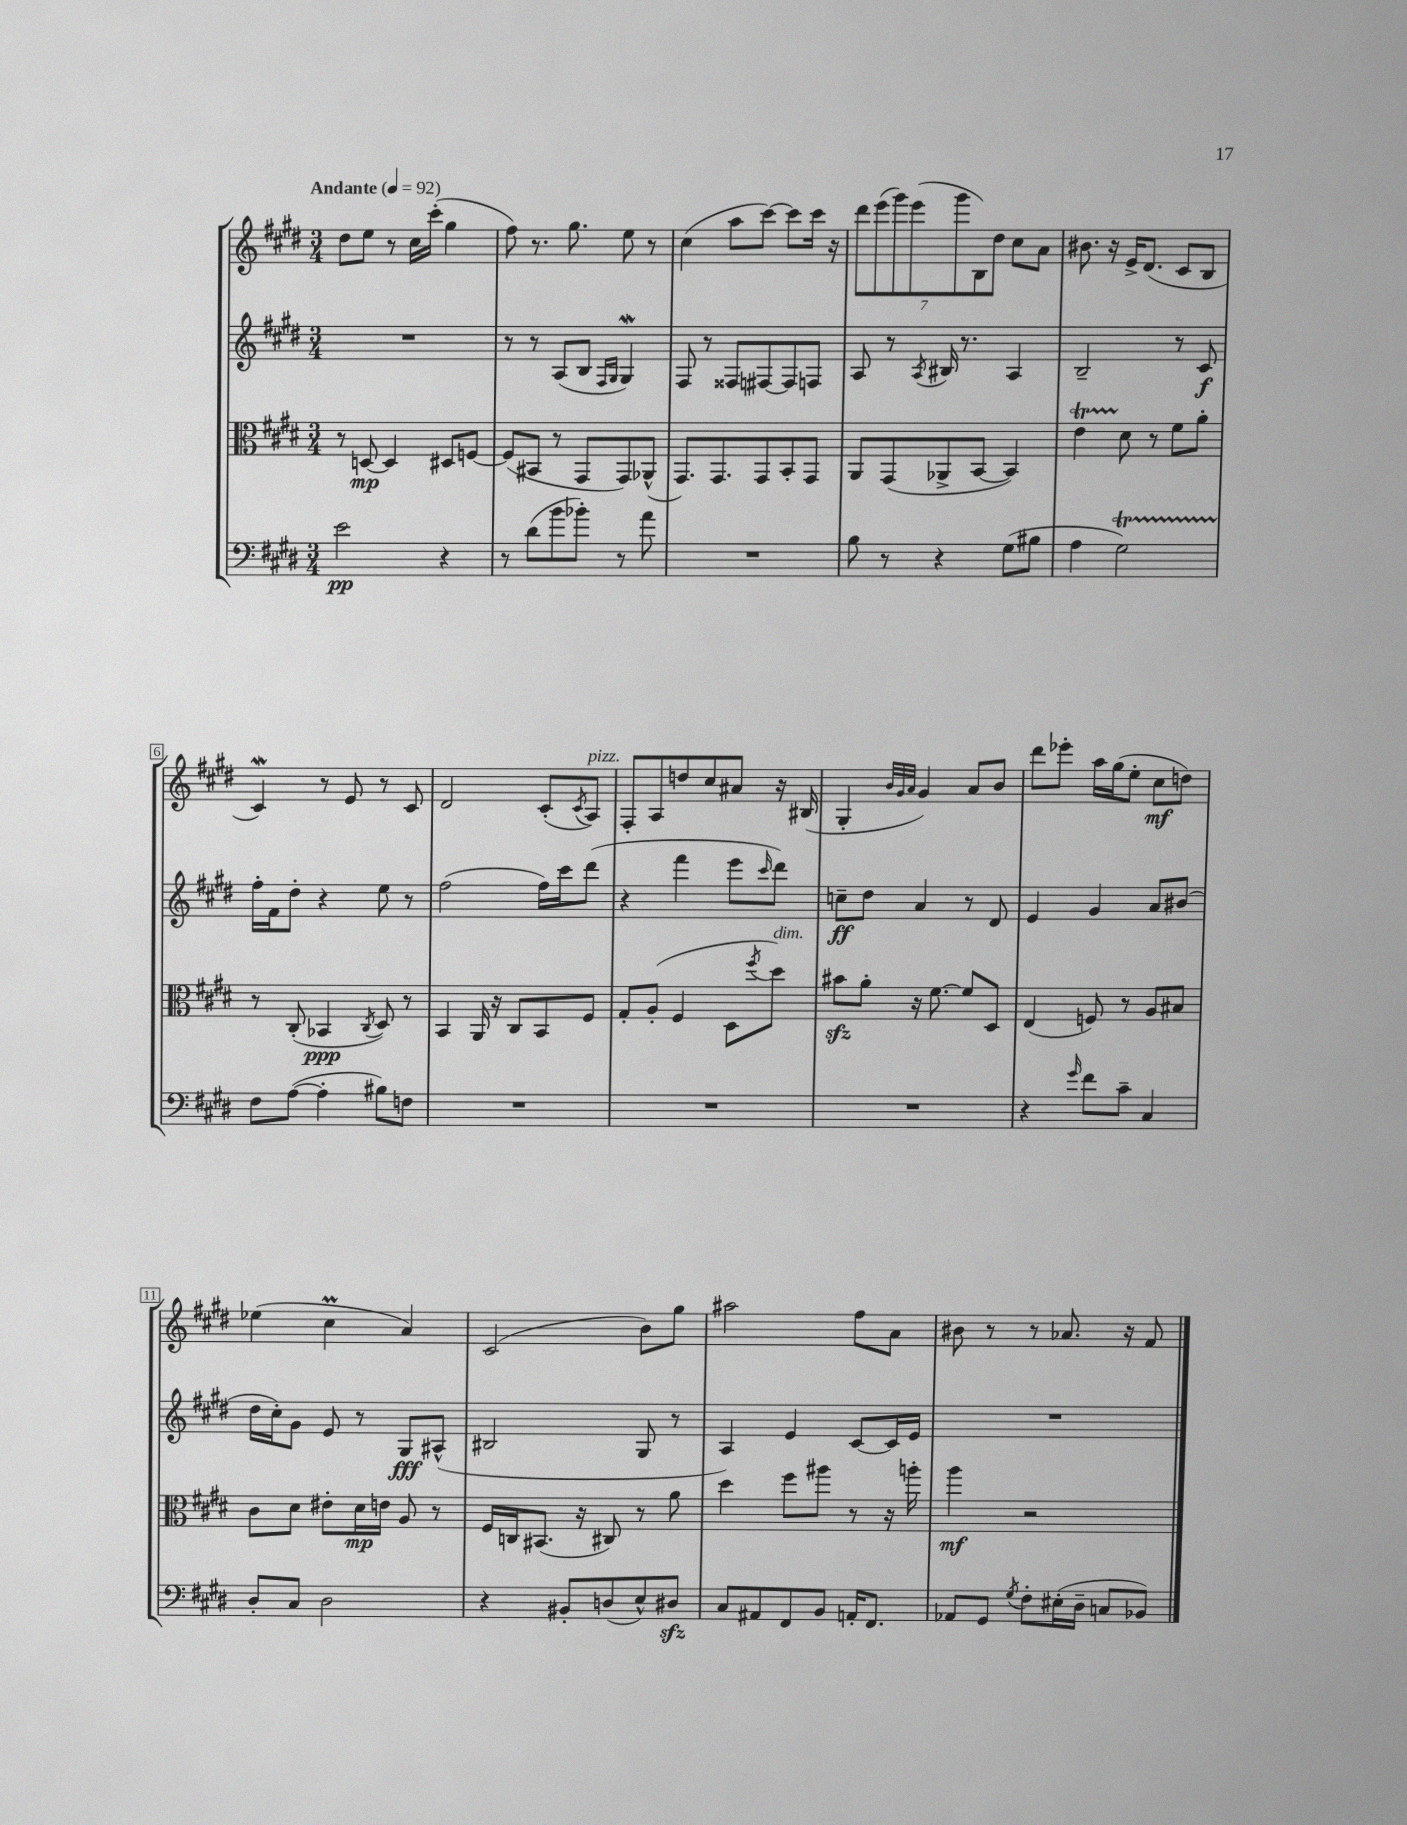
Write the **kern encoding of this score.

**kern	**kern	**kern	**kern
*staff4	*staff3	*staff2	*staff1
*clefF4	*clefC3	*clefG2	*clefG2
*k[f#c#g#d#]	*k[f#c#g#d#]	*k[f#c#g#d#]	*k[f#c#g#d#]
*M3/4	*M3/4	*M3/4	*M3/4
*MM92	*MM92	*MM92	*MM92
2e	8r	2.r	8dd#
.	[8D	.	8ee
.	4D]	.	8r
.	.	.	16cc#
.	.	.	(16ccc#'
4r	8D#	.	4gg#
.	[8F	.	.
=	=	=	=
8r	(8F]	8r	8ff#)
(8d#	8BB#	8r	8.r
8b	8r	(8A	.
.	.	.	8.gg#
8b-')	8GG#	8B	.
.	.	16qqF#	.
.	.	16qqG#	.
8r	8GG#)	4G#)	8ee
8a	(8AA-^^	.	8r
=	=	=	=
2.r	8.GG#)	8F#	(4cc#
.	.	8r	.
.	8.GG#	.	.
.	.	8F##	8aa
.	8GG#	[8F#	[8ccc#)
.	8BB'	8F#]	8ccc#]
.	8GG#	8F	16ccc#
.	.	.	16r
=	=	=	=
8B	8AA	8A	14ddd#
.	.	.	(14eee
8r	(8GG#	8r	.
.	.	.	14ggg#)
.	.	.	(14eee
.	.	8qA	.
4r	8AA-^	16B#	.
.	.	.	14ggg#
.	.	8.r	.
.	.	.	14B)
.	[8BB	.	.
.	.	.	14dd#
(8G#	4BB])	4A	8cc#
8B#	.	.	8a
=	=	=	=
4A	4e	2B~	8.b#
.	.	.	16r
2G#)	8d#	.	16e^
.	.	.	(8.d#
.	8r	.	.
.	8f#	8r	8c#
.	8a'	8c#	8B
=	=	=	=
8F#	8r	16ff#'	4c#)
.	.	16f#	.
([8A	(8C#'	8dd#'	.
4A']	4BB-	4r	8r
.	.	.	8e
.	8qC#	.	.
8B#)	8D#)	8ee	8r
8F	8r	8r	8c#
=	=	=	=
2.r	4BB	(2ff#	2d#
.	16AA	.	.
.	16r	.	.
.	8C#	.	.
.	8BB	16ff#)	(8c#'
.	.	16ccc#	.
.	.	.	8qc#
.	8F#	(8ddd#	8A)
=	=	=	=
2.r	8G#'	4r	8F#'
.	(8A'	.	8A
.	4F#	4fff#	8dd
.	.	.	8cc#
.	8D#	8eee	8a#
.	8qff#	16qqccc#	.
.	8dd#)	8ddd#)	16r
.	.	.	(16B#
=	=	=	=
2.r	8b#	8cc~	4G#'
.	8a'	8dd#	.
.	.	.	32qqb
.	.	.	32qqg#
.	.	.	32qqa
.	16r	4a	4g#)
.	[8.f#	.	.
.	8f#]	8r	8a
.	8D#	8d#	8b
=	=	=	=
4r	(4E	4e	8ddd#
.	.	.	8eee-'
16qqg#	.	.	.
8f#	8F)	4g#	16aa
.	.	.	(16gg#
8c#~	8r	.	8ee'
4C#	8A	8a	8cc#
.	8B#	(8b#	8dd)
=	=	=	=
8D#'	8c#	16dd#	(4ee-
.	.	16cc#')	.
8C#	8d#	8g#	.
2D#	8e#'	8e	4cc#
.	16d#	8r	.
.	16e	.	.
.	8A	8G#	4a)
.	8r	(8A#^^	.
=	=	=	=
4r	16F#	2B#	(2c#
.	16C	.	.
.	(8.BB#	.	.
8BB#'	.	.	.
.	16r	.	.
(8D	8C#)	.	.
8E^^)	8r	8G#	8b)
8D#	8a	8r	8gg#
=	=	=	=
8C#	4dd#	4A)	2aa#
8AA#	.	.	.
8FF#	8ff#	4e	.
8BB	8aa#	.	.
16AA'	8r	[8c#	8ff#
8.FF#	.	.	.
.	16r	16c#]	8a
.	16aa'	16e	.
=	=	=	=
8AA-	4aa	2.r	8b#
8GG#	.	.	8r
8qG#	.	.	.
8F#'	2r	.	8r
(16E#'	.	.	8.a-
16D#~	.	.	.
8C	.	.	.
.	.	.	16r
8BB-)	.	.	8f#
==	==	==	==
*-	*-	*-	*-
